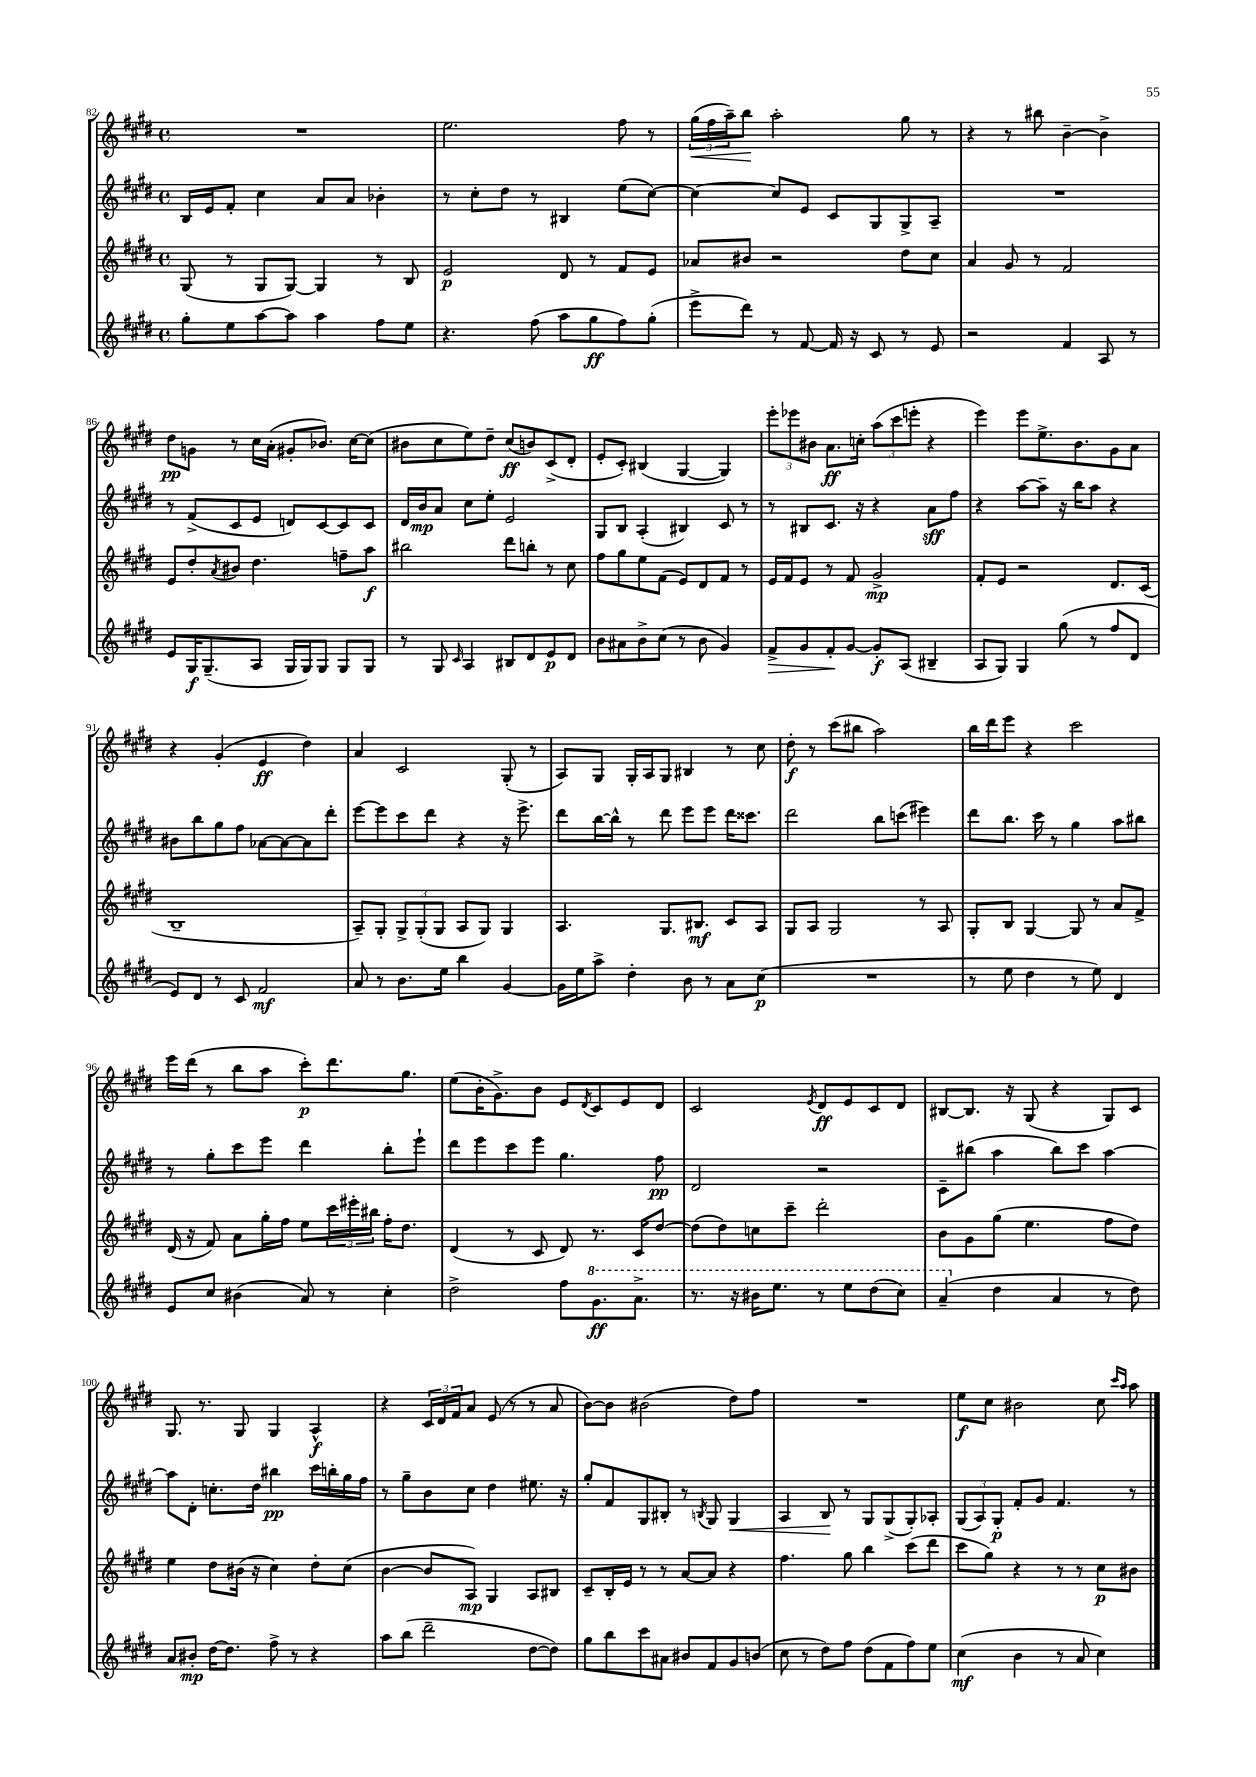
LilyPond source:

<<
\new StaffGroup <<
\new Staff = "s0" {
    \clef treble \key e \major \defaultTimeSignature \time 4/4
    R1 |
    e''2. fis''8 r8 |
    \tuplet 3/2 { gis''16\<( fis''16 a''16--) } b''8\! a''2-. gis''8 r8 |
    r4 r8 bis''8 b'4~-- b'4-> |
    dis''8\pp g'8 r8 cis''16 a'16-.( gis'8-. bes'8.) cis''16~ cis''8( |
    bis'8 cis''8 e''8) dis''8-- cis''8\ff( b'8) cis'8->( dis'8-. |
    e'8-. cis'8-.) bis4( gis4~ gis4) |
    \tuplet 3/2 { e'''8-. ees'''8 bis'8 } a'8.\ff c''16-. \tuplet 3/2 { a''8( cis'''8 e'''8-. } r4 |
    e'''4) e'''8 e''8.-> b'8. gis'8 a'8 |
    r4 gis'4-.( e'4\ff dis''4) |
    a'4 cis'2 gis8-.( r8 |
    a8) gis8 gis16-. a16 gis8 bis4 r8 cis''8 |
    dis''8-.\f r8 cis'''8( bis''8 a''2) |
    b''16 dis'''16 e'''8 r4 cis'''2 |
    e'''16 dis'''16( r8 b''8 a''8 cis'''8-.\p) dis'''8. gis''8. |
    e''8( b'16-. gis'8.->) b'8 e'8 \acciaccatura { dis'8 } cis'8 e'8 dis'8 |
    cis'2 \acciaccatura { e'8 } dis'8\ff e'8 cis'8 dis'8 |
    bis8~ bis8. r16 gis8( r4 gis8) cis'8 |
    gis8. r8. gis8 gis4 a4-^\f |
    r4 \tuplet 3/2 { cis'16 dis'16 fis'16 } a'8 e'8( r8 r8 a'8 |
    b'8~) b'8 bis'2( dis''8) fis''8 |
    R1 |
    e''8\f cis''8 bis'2 cis''8 \grace { cis'''16 a''16 } a''8 \bar "|." |
}
\new Staff = "s1" {
    \clef treble \key e \major \defaultTimeSignature \time 4/4
    b16 e'16 fis'8-. cis''4 a'8 a'8 bes'4-. |
    r8 cis''8-. dis''8 r8 bis4 e''8( cis''8~) |
    cis''4~ cis''8 e'8 cis'8 gis8 gis8-> a8-- |
    R1 |
    r8 fis'8->( cis'8 e'8 d'8) cis'8~ cis'8 cis'8 |
    dis'16 b'16\mp a'8 cis''8 e''8-. e'2 |
    gis8 b8 a4-.( bis4) cis'8 r8 |
    r8 bis8 cis'8. r16 r4 a'8\sff fis''8 |
    r4 a''8~ a''8-- r16 b''16 a''8 r4 |
    bis'8 b''8 gis''8 fis''8 aes'8~ aes'8~ aes'8 dis'''8-. |
    e'''8~ e'''8 cis'''8 dis'''8 r4 r16 e'''8.-> |
    dis'''8 b''16~ b''16-^ r8 dis'''8 e'''8 e'''8 dis'''16 cisis'''8. |
    dis'''2 b''8 c'''8( eis'''4) |
    dis'''8 b''8. cis'''16 r8 gis''4 a''8 bis''8 |
    r8 gis''8-. cis'''8 e'''8 dis'''4 b''8-. e'''8-! |
    dis'''8 e'''8 cis'''8 e'''8 gis''4. fis''8\pp |
    dis'2 r2 |
    cis'8-- bis''8( a''4 bis''8) cis'''8 a''4~ |
    a''8 dis'8-. c''8.-. dis''16 bis''4\pp cis'''16 b''16-. gis''16 fis''16 |
    r8 gis''8-- b'8 cis''8 dis''4 eis''8. r16 |
    gis''8-. fis'8 gis8 bis8-. r8 \acciaccatura { b8 } gis8 gis4\< |
    a4 b8\! r8 gis8 gis8->( gis8-.) aes8-. |
    \tuplet 3/2 { gis8( a8) gis8-.\p } fis'8-. gis'8 fis'4. r8 \bar "|." |
}
\new Staff = "s2" {
    \clef treble \key e \major \defaultTimeSignature \time 4/4
    gis8( r8 gis8 gis8~) gis4 r8 b8 |
    e'2\p dis'8 r8 fis'8 e'8 |
    aes'8 bis'8 r2 dis''8 cis''8 |
    a'4 gis'8 r8 fis'2 |
    e'8 dis''8-. \acciaccatura { a'8 } bis'8 dis''4. f''8-- a''8\f |
    bis''2 dis'''8 b''8-. r8 cis''8 |
    fis''8 gis''8 e''8 fis'8( e'8) dis'8 fis'8 r8 |
    e'16 fis'16 e'8 r8 fis'8 gis'2->\mp |
    fis'8-. e'8 r2 dis'8. cis'16( |
    b1-- |
    a8--) gis8-. \tuplet 3/2 { gis8-> gis8-.( gis8 } a8 gis8) gis4 |
    a4. gis8. bis8.\mf cis'8 a8 |
    gis8 a8 gis2 r8 a8 |
    gis8-. b8 gis4~ gis8 r8 a'8 fis'8-> |
    dis'16( r16 fis'8) a'8 gis''16-. fis''16 e''8 \tuplet 3/2 { cis'''16 eis'''16-. bis''16 } fis''16-. dis''8. |
    dis'4( r8 cis'8 dis'8) r8. cis'16 dis''8~ |
    dis''8( dis''8) c''8 cis'''8-- dis'''2-. |
    b'8 gis'8 gis''8( e''4. fis''8 dis''8) |
    e''4 dis''8 bis'16( r16 cis''4) dis''8-. cis''8( |
    b'4~ b'8 a8\mp) gis4 a8 bis8 |
    cis'8-- b16-. e'16 r8 r8 a'8~ a'8 r4 |
    fis''4. gis''8 b''4 cis'''8( dis'''8 |
    cis'''8 gis''8) r4 r8 r8 cis''8\p bis'8 \bar "|." |
}
\new Staff = "s3" {
    \clef treble \key e \major \defaultTimeSignature \time 4/4
    gis''8-. e''8 a''8~ a''8 a''4 fis''8 e''8 |
    r4. fis''8( a''8 gis''8\ff fis''8) gis''8-.( |
    e'''8-> dis'''8) r8 fis'8~ fis'16 r16 cis'8 r8 e'8 |
    r2 fis'4 a8 r8 |
    e'8 gis16\f gis8.--( a8 gis16 gis16) gis8 gis8 gis8 |
    r8 gis8 \grace { cis'16 } a4 bis8 dis'8 e'8\p dis'8 |
    b'8 ais'8 b'8-> cis''8( r8 b'8 gis'4) |
    fis'8->\> gis'8 fis'8-.\! gis'8~ gis'8-.\f a8( bis4-- |
    a8 gis8) gis4 gis''8( r8 fis''8 dis'8 |
    e'8) dis'8 r8 cis'8 fis'2\mf |
    a'8 r8 b'8. e''16 b''4 gis'4~ |
    gis'16 e''16 a''8-> dis''4-. b'8 r8 a'8 cis''8\p( |
    R1 |
    r8 e''8 dis''4 r8 e''8) dis'4 |
    e'8 cis''8 bis'4( a'8) r8 cis''4-. |
    dis''2-> fis''8 \ottava #1 gis''8.\ff a''8.-> |
    r8. r16 bis''16 e'''8. r8 e'''8 dis'''8( cis'''8) |
    a''4--( \ottava #0 dis''4 a'4 r8 dis''8) |
    a'8 bis'8-.\mp dis''16~ dis''8. fis''8-> r8 r4 |
    a''8 b''8( dis'''2-- dis''8~ dis''8) |
    gis''8 b''8 cis'''8 ais'8 bis'8 fis'8 gis'8 b'8( |
    cis''8 r8 dis''8) fis''8 dis''8( fis'8 fis''8) e''8 |
    cis''4\mf( b'4 r8 a'8 cis''4) \bar "|." |
}
>>
>>
\layout { \context { \Score currentBarNumber = #82 } }
